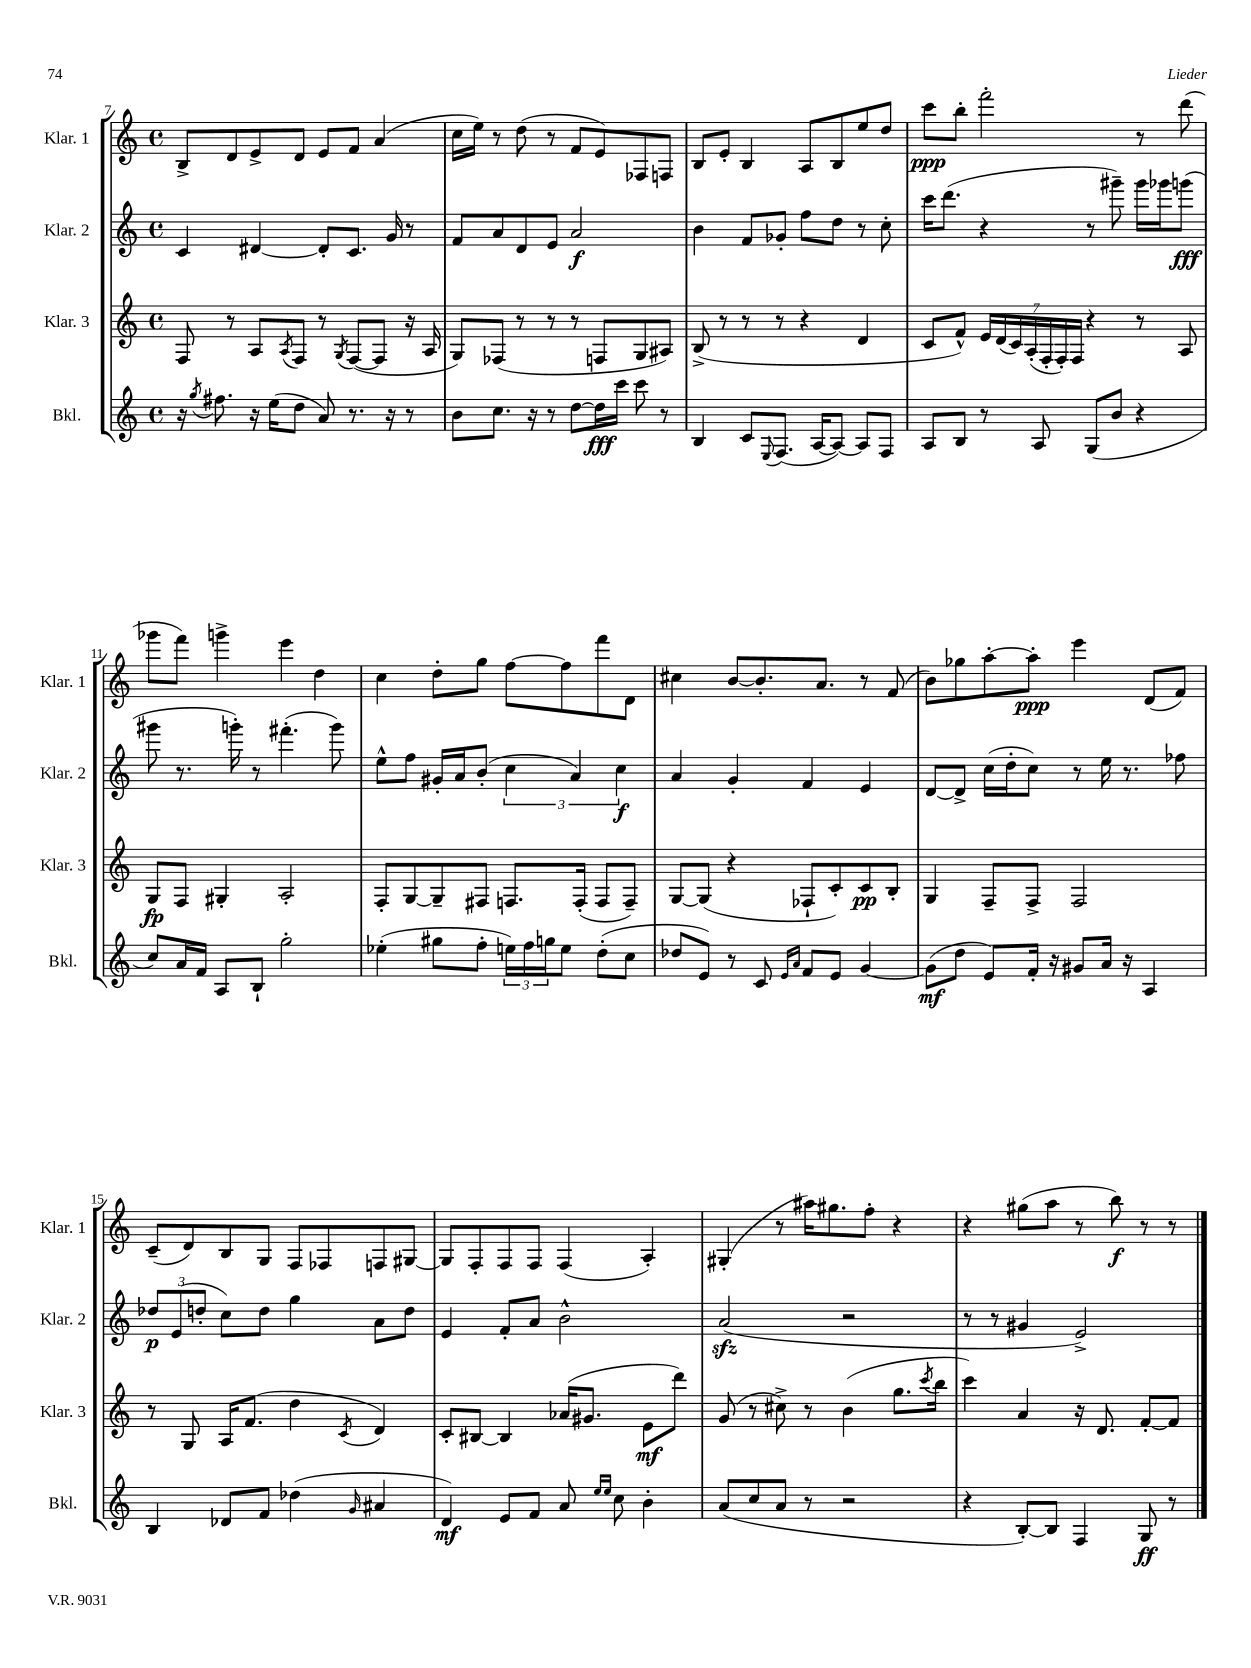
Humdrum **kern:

**kern	**dynam	**kern	**dynam	**kern	**dynam	**kern	**dynam
*part4	*part4	*part3	*part3	*part2	*part2	*part1	*part1
*staff4	*staff4	*staff3	*staff3	*staff2	*staff2	*staff1	*staff1
*I"Bkl.	*	*I"Klar. 3	*	*I"Klar. 2	*	*I"Klar. 1	*
*I'Bkl.	*	*I'Klar. 3	*	*I'Klar. 2	*	*I'Klar. 1	*
*clefG2	*	*clefG2	*	*clefG2	*	*clefG2	*
*k[]	*	*k[]	*	*k[]	*	*k[]	*
*M4/4	*	*M4/4	*	*M4/4	*	*M4/4	*
*met(c)	*	*met(c)	*	*met(c)	*	*met(c)	*
=7	=7	=7	=7	=7	=7	=7	=7
16r	.	8F/	.	4c/	.	8B^/L	.
8qgg/	.	.	.	.	.	.	.
8.ff#X\	.	.	.	.	.	.	.
.	.	8r	.	.	.	8d/	.
16r	.	8A/L	.	[4d#X/	.	8e^/	.
(16ee\KL	.	.	.	.	.	.	.
.	.	8qA/	.	.	.	.	.
8dd\J	.	8F/J	.	.	.	8d/J	.
8a/)	.	8r	.	8d#'/L]	.	8e/L	.
.	.	8qG/	.	.	.	.	.
8.r	.	([8F/L	.	8.c/J	.	8f/J	.
.	.	8F/J]	.	.	.	(4a/	.
16r	.	.	.	16g/	.	.	.
8r	.	16r	.	8r	.	.	.
.	.	16A/	.	.	.	.	.
=8	=8	=8	=8	=8	=8	=8	=8
8b\L	.	8G/L)	.	8f/L	.	16cc\LL	.
.	.	.	.	.	.	16ee\JJ)	.
8.cc\J	.	(8F-X/J	.	8a/	.	8r	.
.	.	8r	.	8d/	.	(8dd\	.
16r	.	.	.	.	.	.	.
8r	.	8r	.	8e/J	.	8r	.
[8dd\L	.	8r	.	2a/	f	8f/L	.
16dd\L]	fff	8Fn/L	.	.	.	8e/)	.
16ccc\JJ	.	.	.	.	.	.	.
8ccc\	.	8G/	.	.	.	8F-X/	.
8r	.	8A#X/J)	.	.	.	8Fn/J	.
=9	=9	=9	=9	=9	=9	=9	=9
4B/	.	(8B^/	.	4b\	.	8B/L	.
.	.	8r	.	.	.	8e'/J	.
8c/L	.	8r	.	8f/L	.	4B/	.
8qqE/	.	.	.	.	.	.	.
(8.F/J	.	8r	.	8g-X'/J	.	.	.
.	.	4r	.	8ff\L	.	8A/L	.
[16A/KL	.	.	.	.	.	.	.
8A/J_)	.	.	.	8dd\J	.	8B/	.
8A/L]	.	4d/	.	8r	.	8ee/	.
8F/J	.	.	.	8cc'\	.	8dd/J	.
=10	=10	=10	=10	=10	=10	=10	=10
8A/L	.	8c/L	.	16ccc\KL	.	8ccc\L	ppp
.	.	.	.	(8.ddd\J	.	.	.
8B/J	.	8f^^/J)	.	.	.	8bb'\J	.
8r	.	28e/LL	.	4r	.	2fff'\	.
.	.	(28d/	.	.	.	.	.
.	.	28c/)	.	.	.	.	.
.	.	(28A'/	.	.	.	.	.
8A/	.	.	.	.	.	.	.
.	.	28F'/	.	.	.	.	.
.	.	28F'/)	.	.	.	.	.
.	.	28F/JJ	.	.	.	.	.
(8G/L	.	4r	.	8r	.	.	.
8b/J	.	.	.	8ggg#X~\)	.	.	.
4r	.	8r	.	16ggg#\LL	.	8r	.
.	.	.	.	16ggg-X\J	.	.	.
.	.	8A/	.	(8gggn\J	fff	(8ddd\	.
!!LO:LB:g=z
=11	=11	=11	=11	=11	=11	=11	=11
8cc/L)	.	8G/L	fp	8ggg#X\	.	8ggg-X\L	.
16a/L	.	8F/J	.	8.r	.	8fff\J)	.
16f/JJ	.	.	.	.	.	.	.
8A/L	.	4G#X'/	.	.	.	4gggn^\	.
.	.	.	.	16gggn'\)	.	.	.
8B`/J	.	.	.	8r	.	.	.
2gg'\	.	2A'/	.	(4.fff#X'\	.	4eee\	.
.	.	.	.	.	.	4dd\	.
.	.	.	.	8ggg\)	.	.	.
=12	=12	=12	=12	=12	=12	=12	=12
(4ee-X'\	.	8F'/L	.	8ee^^\L	.	4cc\	.
.	.	[8G/	.	8ff\J	.	.	.
8gg#X\L	.	8G~/]	.	16g#X'/LL	.	8dd'\L	.
.	.	.	.	16a/J	.	.	.
8ff'\J	.	8F#X/J	.	(8b'/J	.	8gg\J	.
24een\LL)	.	8.Fn/L	.	6cc\	.	[8ff\L	.
24ff\	.	.	.	.	.	.	.
24ggn\J	.	.	.	.	.	.	.
8ee\J	.	.	.	.	.	8ff\]	.
.	.	.	.	6a/)	.	.	.
.	.	(16F'/Jk	.	.	.	.	.
(8dd'\L	.	8F/L	.	.	.	8fff\	.
.	.	.	.	6cc\	f	.	.
8cc\J	.	8F~/J)	.	.	.	8d\J	.
=13	=13	=13	=13	=13	=13	=13	=13
8dd-X/L	.	[8G/L	.	4a/	.	4cc#X\	.
8e/J)	.	(8G/J]	.	.	.	.	.
8r	.	4r	.	4g'/	.	[8b/L	.
8c/	.	.	.	.	.	8.b'/]	.
16qqe/LL	.	.	.	.	.	.	.
16qqa/JJ	.	.	.	.	.	.	.
8f/L	.	8F-X`/L	.	4f/	.	.	.
.	.	.	.	.	.	8.a/J	.
8e/J	.	8c'/)	.	.	.	.	.
[4g/	.	8c/	pp	4e/	.	8r	.
.	.	8B'/J	.	.	.	(8f/	.
=14	=14	=14	=14	=14	=14	=14	=14
(8g\L]	mf	4G/	.	[8d/L	.	8b\L)	.
8dd\J	.	.	.	8d^/J]	.	8gg-X\	.
8e/L)	.	8F~/L	.	(16cc\LL	.	[8aa'\	.
.	.	.	.	16dd'\J	.	.	.
16f'/Jk	.	8F^/J	.	8cc\J)	.	8aa'\J]	ppp
16r	.	.	.	.	.	.	.
8g#X/L	.	2F/	.	8r	.	4eee\	.
16a/Jk	.	.	.	16ee\	.	.	.
16r	.	.	.	8.r	.	.	.
4A/	.	.	.	.	.	(8d/L	.
.	.	.	.	8ff-X\	.	8f/J)	.
!!LO:LB:g=z
=15	=15	=15	=15	=15	=15	=15	=15
4B/	.	8r	.	12dd-X/L	p	(8c~/L	.
.	.	.	.	(12e/	.	.	.
.	.	8G/	.	.	.	8d/)	.
.	.	.	.	12ddn'/J	.	.	.
8d-X/L	.	16A/KL	.	8cc\L)	.	8B/	.
.	.	(8.f/J	.	.	.	.	.
8f/J	.	.	.	8dd\J	.	8G/J	.
(4dd-X\	.	4dd\	.	4gg\	.	8F/L	.
.	.	.	.	.	.	8F-X/	.
16qqg/	.	8qc/	.	.	.	.	.
4a#X/	.	4d/)	.	8a\L	.	8Fn/	.
.	.	.	.	8dd\J	.	[8G#X/J	.
=16	=16	=16	=16	=16	=16	=16	=16
4d/)	mf	8c'/L	.	4e/	.	8G#/L]	.
.	.	[8B#X/J	.	.	.	8F'/	.
8e/L	.	4B#/]	.	8f'/L	.	8F/	.
8f/J	.	.	.	8a/J	.	8F/J	.
8a/	.	(16a-X/KL	.	2b^^\	.	(4F/	.
.	.	8.g#X/J	.	.	.	.	.
16qqee/LL	.	.	.	.	.	.	.
16qqee/JJ	.	.	.	.	.	.	.
8cc\	.	.	.	.	.	.	.
4b'\	.	8e\L	mf	.	.	4A'/)	.
.	.	8ddd\J)	.	.	.	.	.
=17	=17	=17	=17	=17	=17	=17	=17
(8a/L	.	(8g/	.	(2azz/	.	(4G#X'/	.
8cc/	.	8r	.	.	.	.	.
8a/J	.	8cc#X^\)	.	.	.	8r	.
8r	.	8r	.	.	.	16aa#X\KL)	.
.	.	.	.	.	.	8.gg#X\	.
2r	.	(4b\	.	2r	.	.	.
.	.	.	.	.	.	8ff'\J	.
.	.	8.gg\L	.	.	.	4r	.
.	.	8qccc/	.	.	.	.	.
.	.	16bb\Jk	.	.	.	.	.
=18	=18	=18	=18	=18	=18	=18	=18
4r	.	4ccc\)	.	8r	.	4r	.
.	.	.	.	8r	.	.	.
[8B'/L)	.	4a/	.	4g#X/	.	(8gg#X\L	.
8B/J]	.	.	.	.	.	8aa\J	.
4F/	.	16r	.	2e^/)	.	8r	.
.	.	8.d/	.	.	.	.	.
.	.	.	.	.	.	8bb\)	f
8G/	ff	[8f'/L	.	.	.	8r	.
8r	.	8f/J]	.	.	.	8r	.
==	==	==	==	==	==	==	==
*-	*-	*-	*-	*-	*-	*-	*-
